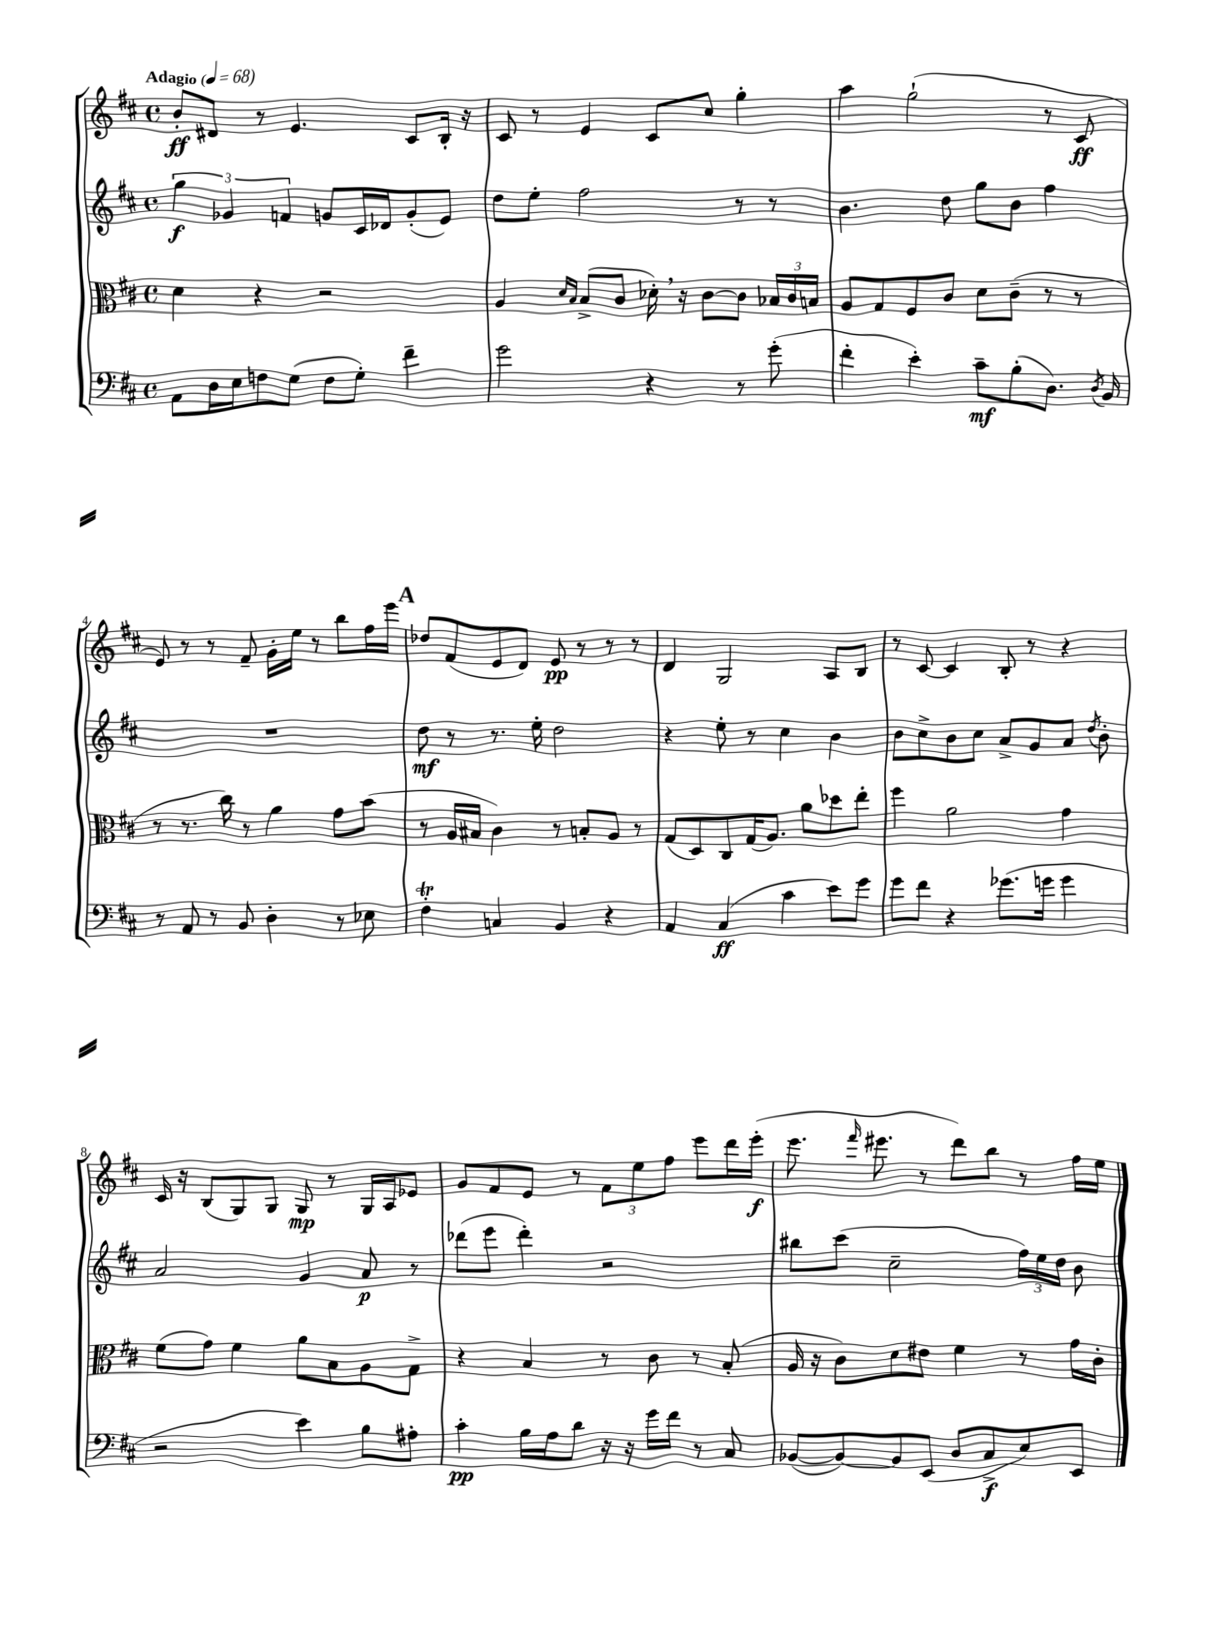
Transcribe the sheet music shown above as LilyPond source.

<<
\new StaffGroup <<
\new Staff = "s0" {
    \clef treble \key d \major \defaultTimeSignature \time 4/4 \tempo "Adagio" 4 = 68
    \autoBeamOff b'8[-.\ff dis'8] r8 e'4. cis'8[ b16]-. r16 |
    cis'8 r8 e'4 cis'8[ cis''8] g''4-. |
    a''4 g''2-!( r8 cis'8\ff |
    e'8) r8 r8 fis'8-- g'16[-. e''16] r8 b''8[ fis''16 e'''16] |
    \mark \markup { \bold "A" } des''8[ fis'8( e'8 d'8]) e'8\pp r8 r8 r8 |
    d'4 g2 a8[ b8] |
    r8 cis'8~ cis'4 b8-. r8 r4 |
    cis'16 r16 b8[( g8) g8] g8\mp r8 g16[ a16 ees'8] |
    g'8[ fis'8 e'8] r8 \tuplet 3/2 { fis'8[ e''8 fis''8] } e'''8[ d'''16 e'''16]-.\f( |
    e'''8. \grace { fis'''16 } eis'''8. r8 d'''8[) b''8] r8 fis''16[ e''16] \bar "|." |
}
\new Staff = "s1" {
    \clef treble \key d \major \defaultTimeSignature \time 4/4
    \autoBeamOff \tuplet 3/2 { g''4\f ges'4 f'4 } g'8[ cis'16 des'16 g'8-.( e'8]) |
    d''8[ e''8]-. fis''2 r8 r8 |
    b'4. d''8 g''8[ b'8] fis''4 |
    R1 |
    \mark \markup { \bold "A" } d''8\mf r8 r8. e''16-. d''2 |
    r4 e''8-. r8 cis''4 b'4 |
    b'8[ cis''8-> b'8 cis''8] a'8[-> g'8 a'8] \acciaccatura { d''8 } b'8-. |
    a'2 g'4 a'8\p r8 |
    des'''8[( e'''8] des'''4-.) r2 |
    bis''8[ cis'''8]( cis''2-- \tuplet 3/2 { fis''16[) e''16 d''16] } b'8 \bar "|." |
}
\new Staff = "s2" {
    \clef alto \key d \major \defaultTimeSignature \time 4/4
    \autoBeamOff d'4 r4 r2 |
    a4 \grace { d'16[ b16] } b8[->( cis'8] des'16-.) \breathe r16 cis'8[~ cis'8] \tuplet 3/2 { bes16[ cis'16 b16] } |
    a8[ g8 fis8 cis'8] d'8[ cis'8]--( r8 r8 |
    r8 r8. cis''16) r8 a'4 g'8[ b'8]( |
    \mark \markup { \bold "A" } r8 a16[ bis16] cis'4) r8 b8[-. a8] r8 |
    g8[( d8) cis8 g16( a8.]) a'8[ des''8 e''8]-. |
    fis''4 a'2 g'4 |
    fis'8[( g'8]) fis'4 a'8[ b8 a8 g8]-> |
    r4 b4 r8 cis'8 r8 b8-.( |
    a16 r16 cis'8[) d'8 eis'8] fis'4 r8 g'16[ cis'16]-. \bar "|." |
}
\new Staff = "s3" {
    \clef bass \key d \major \defaultTimeSignature \time 4/4
    \autoBeamOff a,8[ d16 e16 f8 g8]( f8[ g8]-.) fis'4-- |
    g'2 r4 r8 g'8-.( |
    fis'4-. e'4-.) cis'8[--\mf b8-.( d8.]) \acciaccatura { d8 } b,16 |
    r8 a,8 r8 b,8 d4-. r8 ees8 |
    \mark \markup { \bold "A" } fis4-.\trill c4 b,4 r4 |
    a,4 cis4\ff( cis'4 e'8[) g'8] |
    g'8[ fis'8] r4 ges'8.[( g'16] g'4 |
    r2 e'4) b8[ ais8]-. |
    cis'4-.\pp b16[ a16 d'8] r16 r16 g'16[ fis'16] r8 cis8 |
    bes,8[~( bes,8~) bes,8 e,8]( d8[ cis8->\f e8) e,8] \bar "|." |
}
>>
>>
